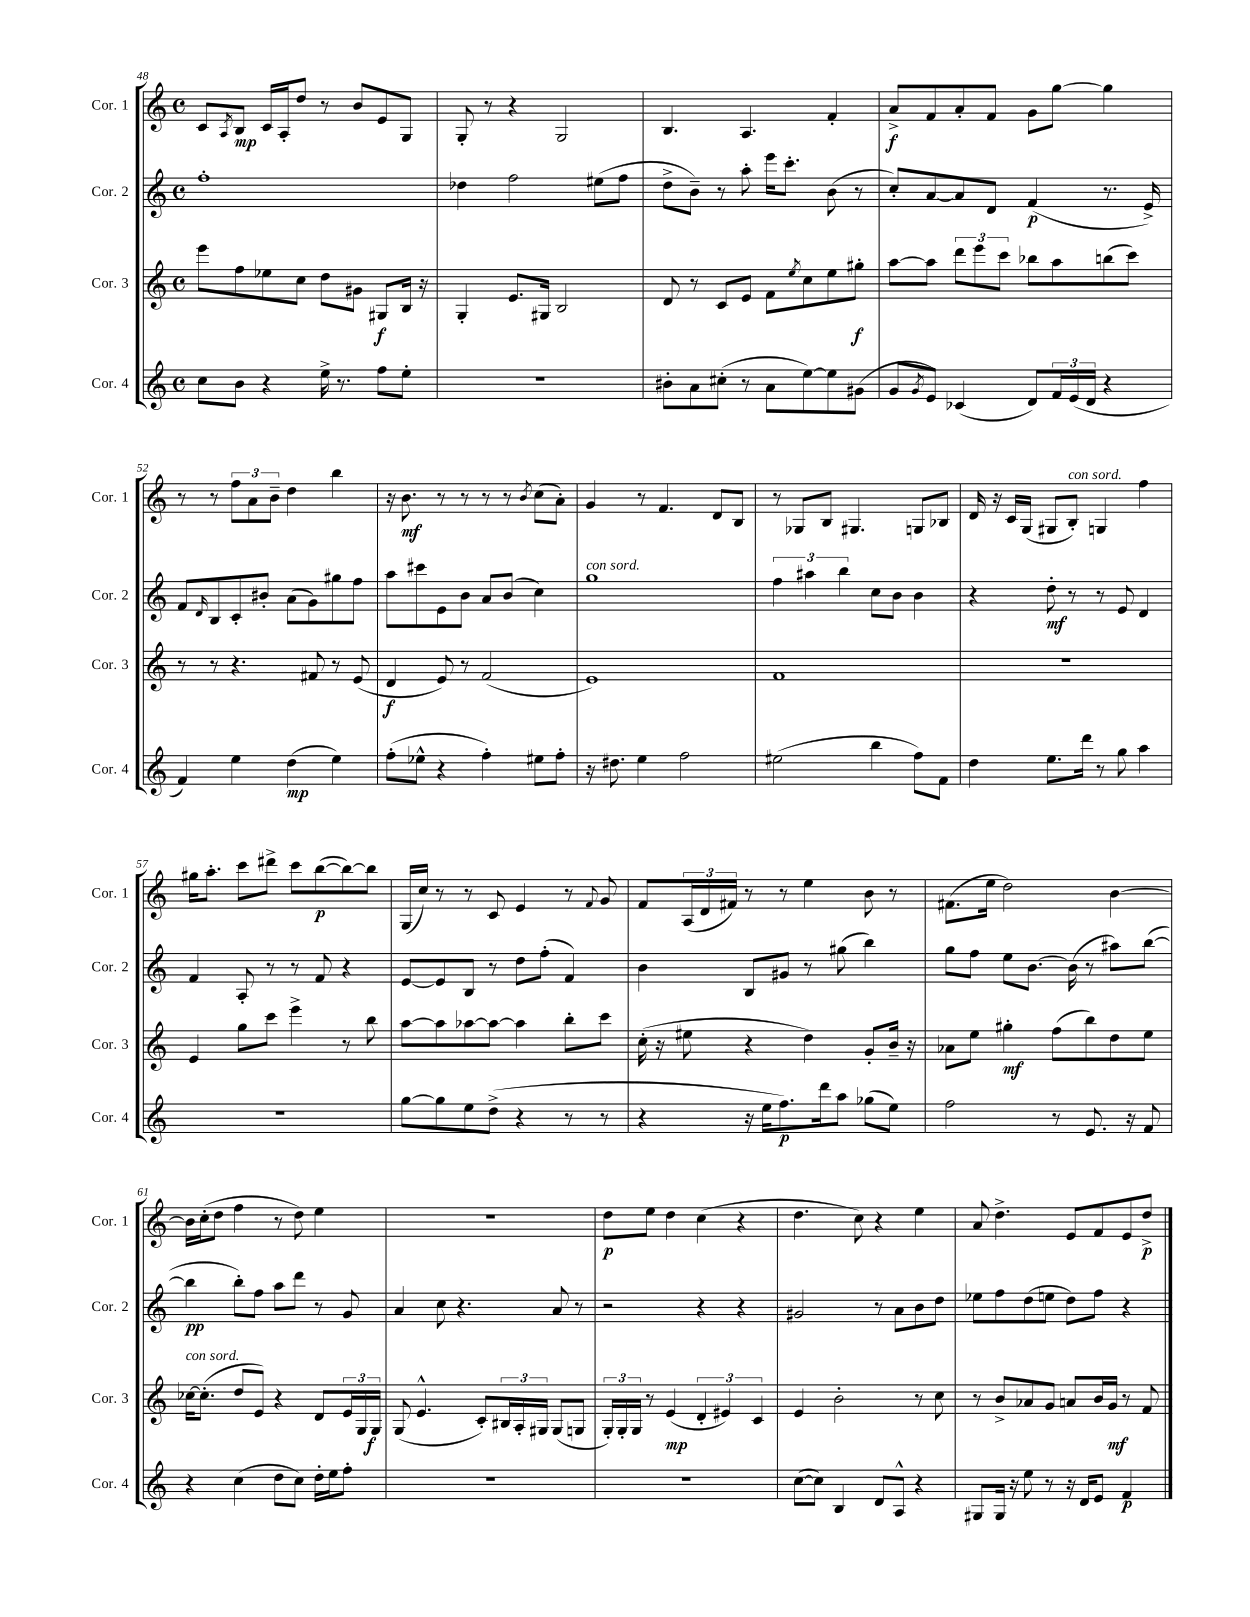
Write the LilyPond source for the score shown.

<<
\new StaffGroup <<
\new Staff = "s0" \with { instrumentName = "Cor. 1" shortInstrumentName = "Cor. 1" } {
    \clef treble \key c \major \defaultTimeSignature \time 4/4
    c'8 \acciaccatura { a8 } b8\mp c'16 a16-. d''8 r8 b'8 e'8 g8 |
    g8-. r8 r4 g2 |
    b4. a4. f'4-. |
    a'8->\f f'8 a'8-. f'8 g'8 g''8~ g''4 |
    r8 r8 \tuplet 3/2 { f''8 a'8 b'8-- } d''4 b''4 |
    r16 b'8.\mf r8 r8 r8 r8 \acciaccatura { b'8 } c''8( a'8-.) |
    g'4 r8 f'4. d'8 b8 |
    r8 ges8 b8 gis4. g8 bes8 |
    d'16 r16 c'16 g16( gis8 b8-.^\markup { \italic "con sord." }) g4 f''4 |
    gis''16 a''8.-. c'''8 dis'''8-> c'''8 b''8~\p( b''8~) b''8 |
    g16( c''16) r8 r8 c'8 e'4 r8 \appoggiatura { f'8 } g'8 |
    f'8 \tuplet 3/2 { a16( d'16 fis'16) } r8 r8 e''4 b'8 r8 |
    fis'8.( e''16 d''2) b'4~ |
    b'16 c''16-.( d''8 f''4 r8 d''8) e''4 |
    R1 |
    d''8\p e''8 d''4 c''4( r4 |
    d''4. c''8) r4 e''4 |
    a'8 d''4.-> e'8 f'8 e'8 d''8->\p \bar "|." |
}
\new Staff = "s1" \with { instrumentName = "Cor. 2" shortInstrumentName = "Cor. 2" } {
    \clef treble \key c \major \defaultTimeSignature \time 4/4
    f''1-. |
    des''4 f''2 eis''8( f''8 |
    d''8-> b'8--) r8 a''8-. e'''16 c'''8.-. b'8( r8 |
    c''8-.) a'8~ a'8 d'8 f'4\p( r8. e'16->) |
    f'8 \grace { d'16 } b8 c'8-. bis'8-. a'8( g'8) gis''8 f''8 |
    a''8 cis'''8 e'8 b'8 a'8 b'8( c''4) |
    g''1^\markup { \italic "con sord." } |
    \tuplet 3/2 { f''4 ais''4 b''4 } c''8 b'8 b'4 |
    r4 d''8-.\mf r8 r8 e'8 d'4 |
    f'4 a8-. r8 r8 f'8 r4 |
    e'8~ e'8 b8 r8 d''8 f''8-.( f'4) |
    b'4 b8 gis'8 r8 gis''8( b''4) |
    g''8 f''8 e''8 b'8.~ b'16( r8 ais''8) b''8~( |
    b''4\pp b''8-.) f''8 a''8 d'''8 r8 g'8 |
    a'4 c''8 r4. a'8 r8 |
    r2 r4 r4 |
    gis'2 r8 a'8 b'8 d''8 |
    ees''8 f''8 d''8( e''8 d''8) f''8 r4 \bar "|." |
}
\new Staff = "s2" \with { instrumentName = "Cor. 3" shortInstrumentName = "Cor. 3" } {
    \clef treble \key c \major \defaultTimeSignature \time 4/4
    e'''8 f''8 ees''8 c''8 d''8 gis'8 gis8\f b16 r16 |
    g4-. e'8. gis16 b2 |
    d'8 r8 c'8 e'8 f'8 \acciaccatura { e''8 } c''8 e''8 gis''8-.\f |
    a''8~ a''8 \tuplet 3/2 { d'''8 e'''8 c'''8 } bes''8 a''8 b''8( c'''8) |
    r8 r8 r4. fis'8 r8 e'8( |
    d'4\f e'8) r8 f'2( |
    e'1) |
    f'1 |
    R1 |
    e'4 g''8 c'''8 e'''4-> r8 b''8 |
    a''8~ a''8 aes''8~ aes''8~ aes''4 b''8-. c'''8 |
    c''16-.( r16 eis''8 r4 d''4) g'8-. b'16-- r16 |
    aes'8 e''8 gis''4-.\mf f''8( b''8) d''8 e''8 |
    ces''16~^\markup { \italic "con sord." } ces''8.-.( d''8 e'8) r4 d'8 \tuplet 3/2 { e'16 g16 g16\f } |
    g8( e'4.-^ c'8-.) \tuplet 3/2 { bis16 a16-. gis16 } gis8( g8 |
    \tuplet 3/2 { g16-.) g16-. g16 } r8 e'4\mp( \tuplet 3/2 { d'4-. eis'4) c'4 } |
    e'4 b'2-. r8 c''8 |
    r8 b'8-> aes'8 g'8 a'8 b'16 g'16\mf r8 f'8 \bar "|." |
}
\new Staff = "s3" \with { instrumentName = "Cor. 4" shortInstrumentName = "Cor. 4" } {
    \clef treble \key c \major \defaultTimeSignature \time 4/4
    c''8 b'8 r4 e''16-> r8. f''8 e''8-. |
    R1 |
    bis'8-. a'8 cis''8-.( r8 a'8 e''8~) e''8 gis'8( |
    g'8 \acciaccatura { g'8 } e'8) ces'4( d'8) \tuplet 3/2 { f'16 e'16( d'16 } r4 |
    f'4) e''4 d''4\mp( e''4) |
    f''8-.( ees''8-^ r4 f''4-.) eis''8 f''8-. |
    r16 dis''8. e''4 f''2 |
    eis''2( b''4 f''8) f'8 |
    d''4 e''8. d'''16 r8 g''8 a''4 |
    R1 |
    g''8~ g''8 e''8 d''8->( r4 r8 r8 |
    r4 r16 e''16 f''8.\p) d'''16 a''8 ges''8( e''8) |
    f''2 r8 e'8. r16 f'8 |
    r4 c''4( d''8 c''8) d''16-. e''16 f''8-. |
    R1 |
    R1 |
    c''8~( c''8) b4 d'8 a8-^ r4 |
    gis8 gis16 r16 e''8 r8 r16 d'16 e'8 f'4\p \bar "|." |
}
>>
>>
\layout { \context { \Score currentBarNumber = #48 } }
